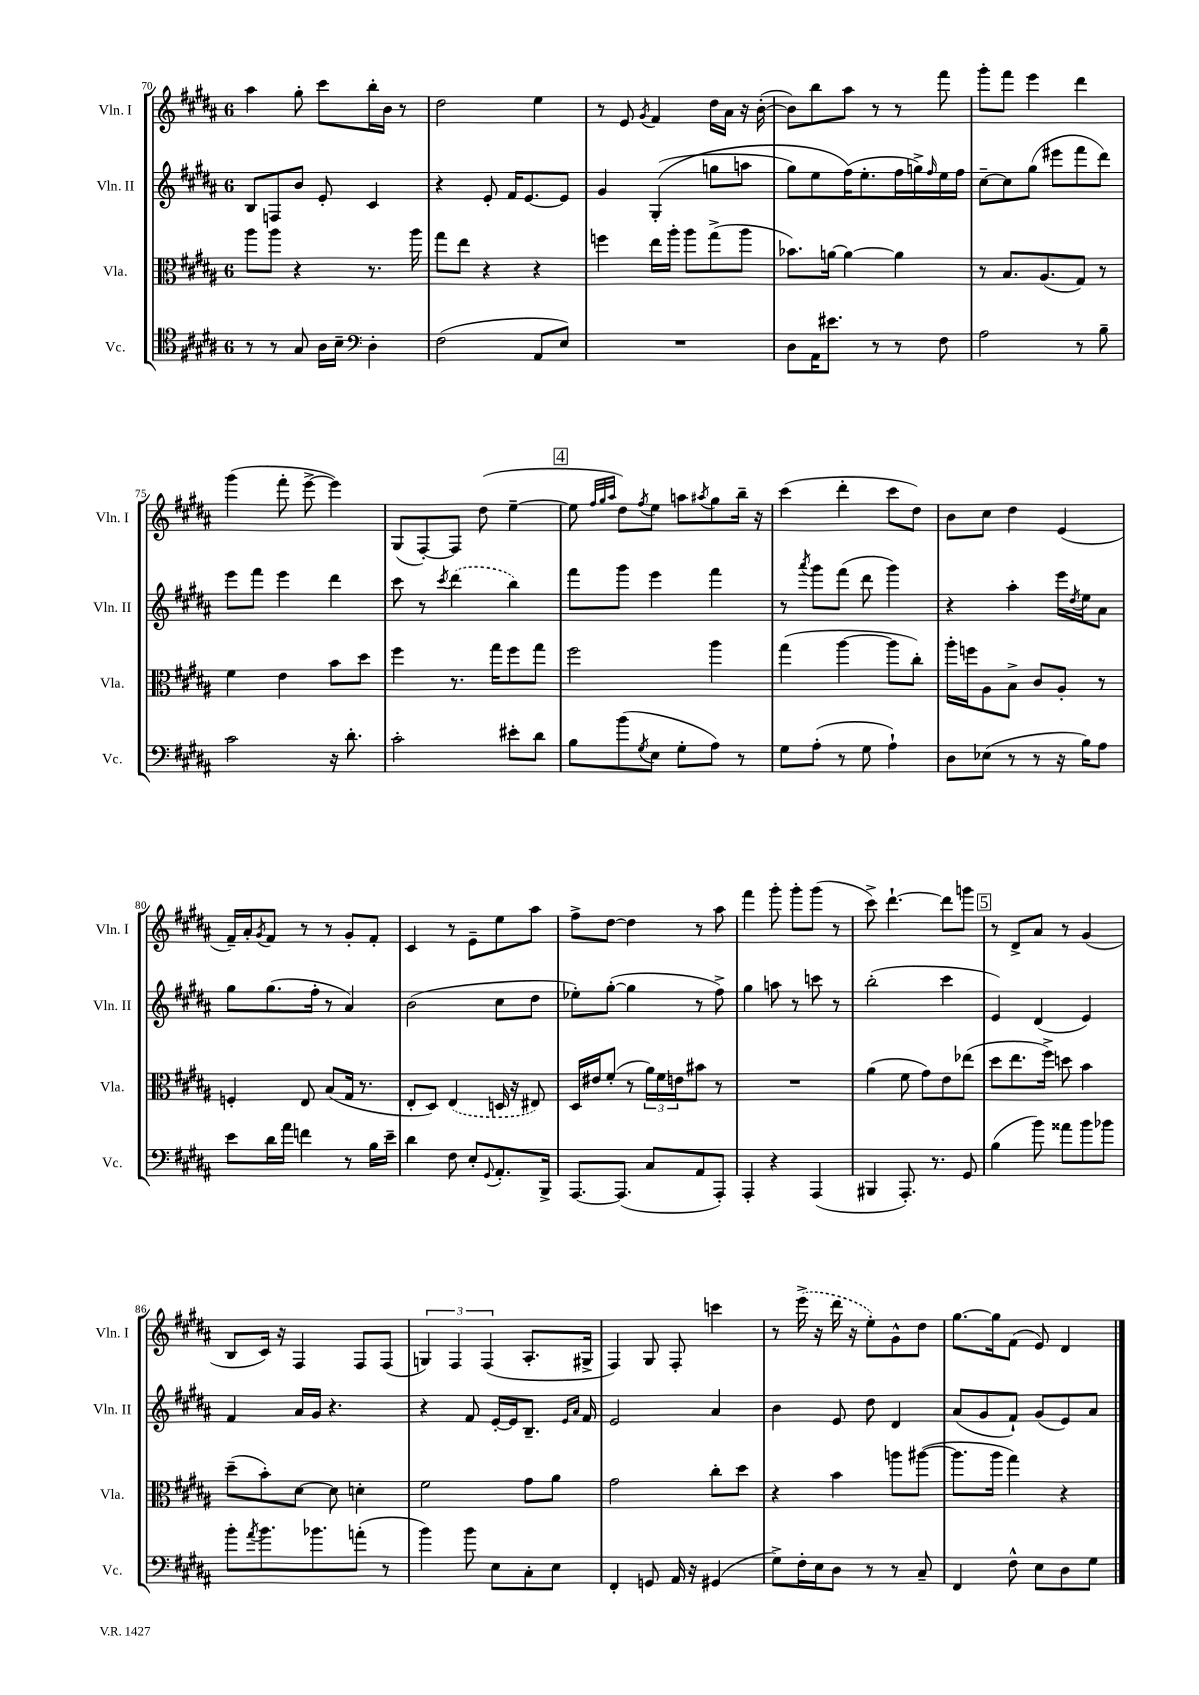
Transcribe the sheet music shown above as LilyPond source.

<<
\new StaffGroup <<
\new Staff = "s0" \with { instrumentName = "Vln. I" shortInstrumentName = "Vln. I" } {
    \clef treble \key b \major \once \override Staff.TimeSignature.style = #'single-digit \time 6/8
    ais''4 gis''8-. cis'''8 b''16-. b'16 r8 |
    dis''2 e''4 |
    r8 e'8 \acciaccatura { gis'8 } fis'4 dis''16 ais'16 r16 b'16~-.( |
    b'8) b''8 ais''8 r8 r8 fis'''8 |
    gis'''8-. fis'''8 e'''4 dis'''4 |
    gis'''4( fis'''8-. e'''8~-> e'''4) |
    gis8( fis8~-.) fis8 dis''8( e''4~-- |
    \mark \markup { \box "4" } e''8 \grace { fis''32 gis''32 ais''32 } dis''8) \acciaccatura { fis''8 } e''8 a''8 \acciaccatura { ais''8 } gis''8 b''16-- r16 |
    cis'''4( dis'''4-. cis'''8 dis''8) |
    b'8 cis''8 dis''4 e'4( |
    fis'16--) ais'16-. \acciaccatura { gis'8 } fis'8 r8 r8 gis'8-. fis'8-. |
    cis'4 r8 e'8-- e''8 ais''8 |
    fis''8-> dis''8~ dis''4 r8 ais''8 |
    fis'''4 gis'''8-. gis'''8-. gis'''8( r8 |
    cis'''8->) dis'''4.~-! dis'''8 g'''8 |
    \mark \markup { \box "5" } r8 dis'8-> ais'8 r8 gis'4( |
    b8 cis'16) r16 fis4 fis8 fis8( |
    \tuplet 3/2 { g4) fis4 fis4( } ais8.-. gis16-> |
    fis4) gis8 fis8-. c'''4 |
    r8 \once \slurDashed e'''16->( r16 dis'''16 r16 e''8-.) gis'8-^ dis''8 |
    gis''8.~ gis''16 fis'8( e'8) dis'4 \bar "|." |
}
\new Staff = "s1" \with { instrumentName = "Vln. II" shortInstrumentName = "Vln. II" } {
    \clef treble \key b \major \once \override Staff.TimeSignature.style = #'single-digit \time 6/8
    b8 f8 b'8 e'8-. cis'4 |
    r4 e'8-. fis'16 e'8.~ e'8 |
    gis'4 gis4-.(\( g''8 a''8 |
    gis''8) e''8 fis''16(\) e''8.-. fis''16 g''16->) \grace { fis''16 } e''16 fis''16 |
    cis''8~-- cis''8 gis''8( eis'''8 fis'''8 dis'''8) |
    e'''8 fis'''8 e'''4 dis'''4 |
    cis'''8 r8 \acciaccatura { cis'''8 } \once \slurDashed dis'''4( b''4) |
    \mark \markup { \box "4" } fis'''8 gis'''8 e'''4 fis'''4 |
    r8 \acciaccatura { ais'''8 } gis'''8 fis'''8( dis'''8 gis'''4) |
    r4 ais''4-. e'''16 \acciaccatura { dis''8 } e''16 ais'8 |
    gis''8 gis''8.( fis''16-. r8 ais'4) |
    b'2( cis''8 dis''8 |
    ees''8-.) gis''8~-.( gis''4 r8 fis''8->) |
    gis''4 a''8 r8 c'''8 r8 |
    b''2-.( cis'''4 |
    \mark \markup { \box "5" } e'4) dis'4( e'4) |
    fis'4 ais'16 gis'16 r4. |
    r4 fis'8 e'16~-. e'16 b8.-- \grace { e'16 ais'16 } fis'16 |
    e'2 ais'4 |
    b'4 e'8 dis''8 dis'4 |
    ais'8( gis'8 fis'8-!) gis'8( e'8) ais'8 \bar "|." |
}
\new Staff = "s2" \with { instrumentName = "Vla." shortInstrumentName = "Vla." } {
    \clef alto \key b \major \once \override Staff.TimeSignature.style = #'single-digit \time 6/8
    ais''8 ais''8 r4 r8. ais''16 |
    gis''8 e''8 r4 r4 |
    f''4 e''16 ais''16-. ais''8 gis''8->( ais''8 |
    bes'8.) a'16~ a'4~ a'4 |
    r8 b8. ais8.( gis8) r8 |
    fis'4 e'4 b'8 dis''8 |
    fis''4 r8. gis''16 fis''8 gis''8 |
    \mark \markup { \box "4" } fis''2 ais''4 |
    gis''4( ais''4~ ais''8 cis''8-.) |
    ais''16-. f''16 ais8 b8-> cis'8 ais8-. r8 |
    f4-. e8 b8( gis16 r8. |
    e8-. dis8) \once \slurDashed e4( d16 r16 eis8) |
    dis16 eis'16 fis'8-.( r8 \tuplet 3/2 { ais'16) fis'16 e'16 } bis'8 r8 |
    R2. |
    ais'4( fis'8 gis'8) e'8 ees''8( |
    \mark \markup { \box "5" } dis''8 e''8. fis''16->) d''8 b'4 |
    dis''8--( b'8-.) dis'8~ dis'8 d'4-. |
    fis'2 gis'8 ais'8 |
    gis'2 cis''8-. dis''8 |
    r4 b'4 a''8 ais''8~( |
    ais''8. ais''16 gis''4) r4 \bar "|." |
}
\new Staff = "s3" \with { instrumentName = "Vc." shortInstrumentName = "Vc." } {
    \clef tenor \key b \major \once \override Staff.TimeSignature.style = #'single-digit \time 6/8
    r8 r8 gis8 ais16 b16-- \clef bass dis4-. |
    fis2( ais,8 e8) |
    R2. |
    dis8 ais,16 eis'8. r8 r8 fis8 |
    ais2 r8 b8-- |
    cis'2 r16 dis'8.-. |
    cis'2-. eis'8-. dis'8 |
    \mark \markup { \box "4" } b8 b'8( \acciaccatura { gis8 } e8 gis8-. ais8) r8 |
    gis8 ais8-.( r8 gis8 ais4-!) |
    dis8 ees8( r8 r8 r16 b16) ais8 |
    e'8 dis'16 ais'16 f'4 r8 b16 e'16-- |
    dis'4 fis8 e8-. \appoggiatura { gis,8 } ais,8.-. b,,16-> |
    ais,,8.~ ais,,8.( cis8 ais,8 ais,,8-.) |
    ais,,4-. r4 ais,,4( |
    bis,,4 ais,,8.-.) r8. gis,8 |
    \mark \markup { \box "5" } b4( b'8) aisis'8 b'8 bes'8 |
    b'8-. \acciaccatura { ais'8 } b'8. bes'8. a'8-.( r8 |
    b'4) b'8 e8 cis8-. e8 |
    fis,4-. g,8 ais,16 r16 gis,4( |
    gis8->) fis16-. e16 dis8 r8 r8 cis8-- |
    fis,4 fis8-^ e8 dis8 gis8 \bar "|." |
}
>>
>>
\layout { \context { \Score currentBarNumber = #70 } }
